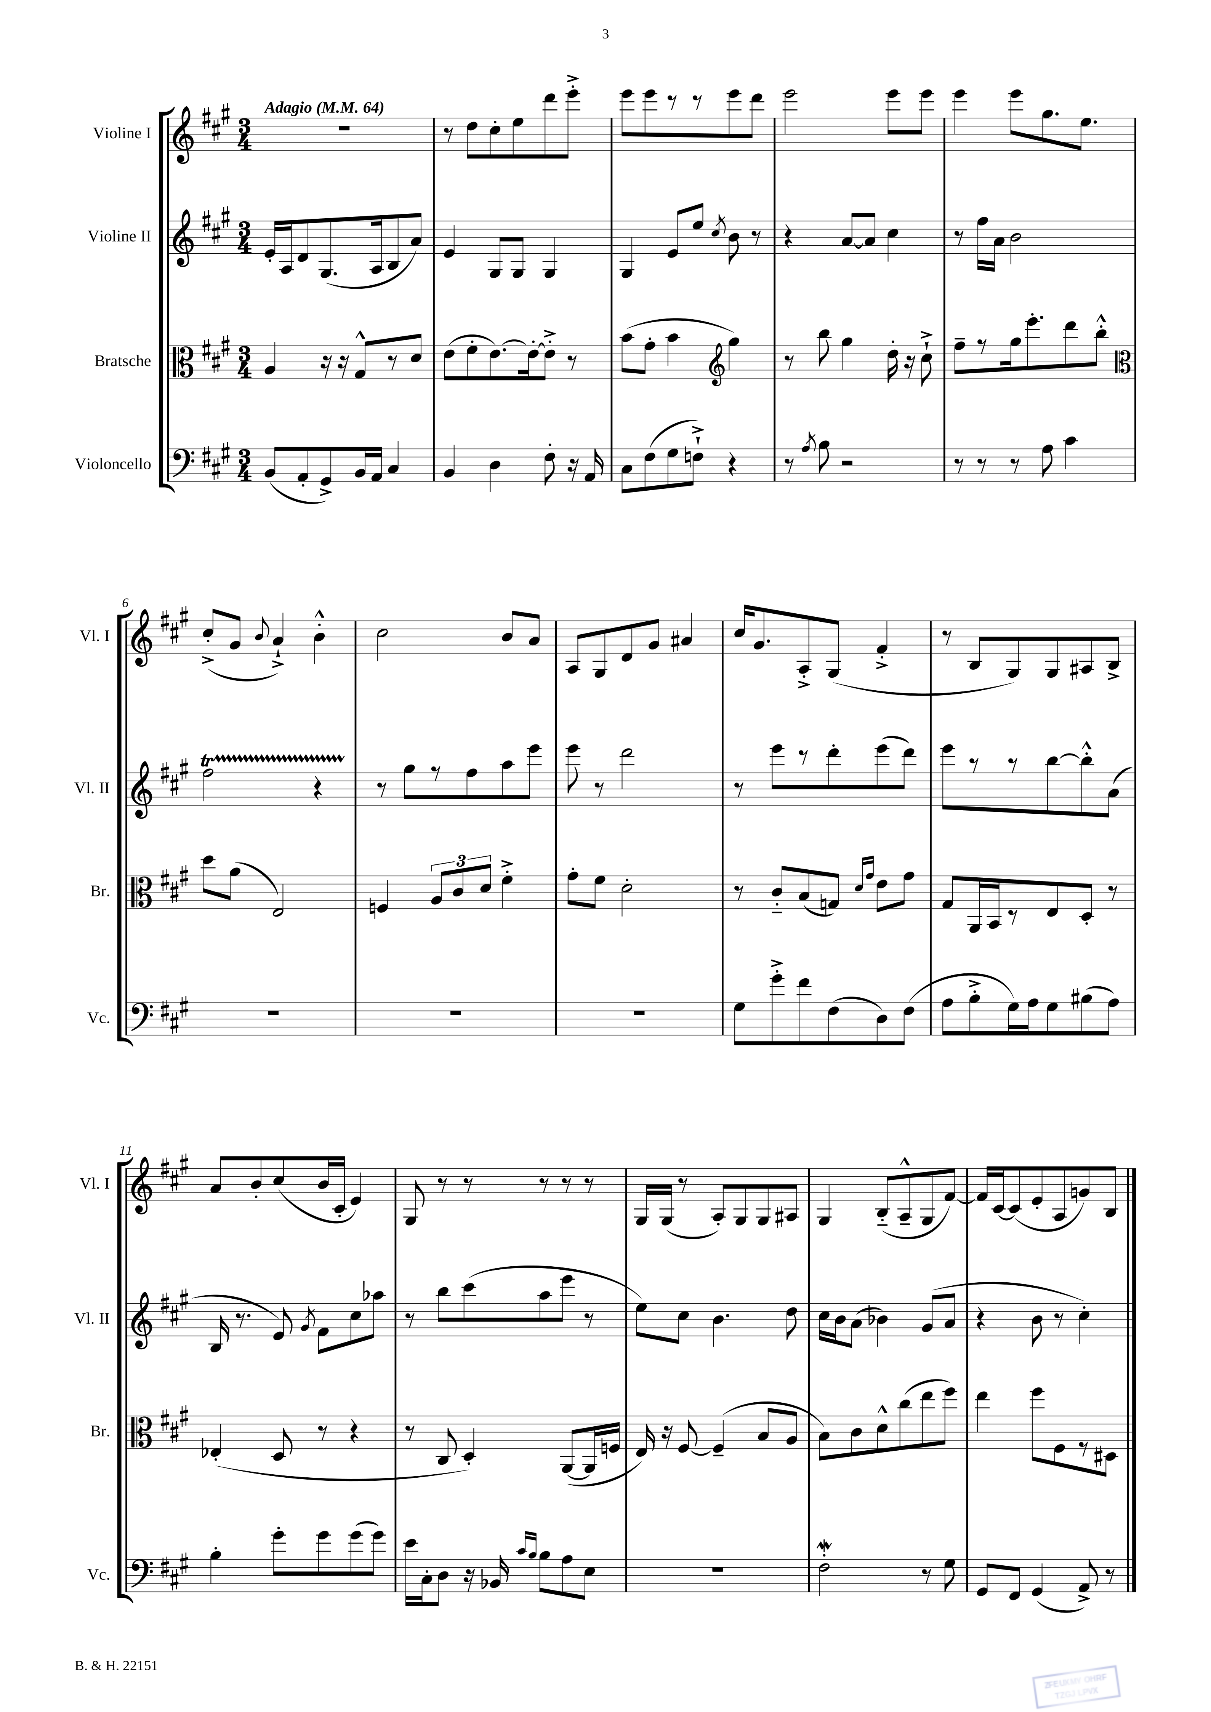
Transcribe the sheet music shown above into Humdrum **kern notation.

**kern	**kern	**kern	**kern
*staff4	*staff3	*staff2	*staff1
*clefF4	*clefC3	*clefG2	*clefG2
*k[f#c#g#]	*k[f#c#g#]	*k[f#c#g#]	*k[f#c#g#]
*M3/4	*M3/4	*M3/4	*M3/4
*MM64	*MM64	*MM64	*MM64
(8BB	4A	16e'	2.r
.	.	16A	.
8AA'	.	8d	.
8GG#^)	16r	(8.G#	.
.	16r	.	.
16BB	8G#^^	.	.
16AA	.	16A	.
4C#	8r	8B	.
.	8d	8a)	.
=	=	=	=
4BB	(8e	4e	8r
.	8f#'	.	8dd
4D	[8.e)	8G#	8cc#'
.	.	8G#	8ee
.	16e'_	.	.
8F#'	8e'^]	4G#	8ddd
16r	8r	.	8eee'^
16AA	.	.	.
=	=	=	=
8C#	(8b	4G#	8eee
(8F#	8g#'	.	8eee
8G#	4b	8e	8r
8F`^)	.	8ee	8r
*	*clefG2	*	*
.	.	8qcc#	.
4r	4gg#)	8b	8eee
.	.	8r	8ddd
=	=	=	=
8r	8r	4r	2eee
8qA	.	.	.
8B	8bb	.	.
2r	4gg#	[8a	.
.	.	8a]	.
.	16dd'	4cc#	8eee
.	16r	.	.
.	8cc#`^	.	8eee
=	=	=	=
8r	8ff#~	8r	4eee
8r	8r	16ff#	.
.	.	16a	.
8r	16gg#	2b	8eee
.	8.eee'	.	.
8A	.	.	8.gg#
4c#	8ddd	.	.
.	.	.	8.ee
.	8bb'^^	.	.
=	=	=	=
*	*clefC3	*	*
2.r	8dd	2ff#	(8cc#'^
.	(8a	.	8g#
.	.	.	8qqb
.	2E)	.	4a`^)
.	.	4r	4b'^^
=	=	=	=
2.r	4F	8r	2cc#
.	.	8gg#	.
.	12A	8r	.
.	12c#	.	.
.	.	8ff#	.
.	12d	.	.
.	4f#'^	8aa	8b
.	.	8eee	8a
=	=	=	=
2.r	8g#'	8eee	8A
.	8f#	8r	8G#
.	2d'	2ddd	8d
.	.	.	8g#
.	.	.	4a#
=	=	=	=
8G#	8r	8r	16cc#
.	.	.	8.g#
8g#'^	8c#'~	8eee	.
8f#	(8B	8r	8A'^
(8F#	8G)	8ddd'	(8G#
.	16qqd	.	.
.	16qqg#	.	.
8D)	8e	(8eee	4f#'^
(8F#	8g#	8ddd)	.
=	=	=	=
8A	8G#	8eee	8r
8B'^	16AA	8r	8B
.	16BB	.	.
16G#)	8r	8r	8G#)
16A	.	.	.
8G#	8E	[8bb	8G#
(8B#	8D'	8bb'^^]	8A#
8A)	8r	(8a	8B^
=	=	=	=
4B'	(4E-'	16B	8a
.	.	8.r	.
.	.	.	8b'
8g#'	8D	8e)	(8cc#
.	.	8qg#	.
8g#	8r	8f#	16b
.	.	.	16c#'
(8g#	4r	8cc#	4e)
8g#)	.	8aa-	.
=	=	=	=
16e	8r	8r	8G#
16C#'	.	.	.
8D	8C#	8bb	8r
16r	4D')	(8ccc#	8r
16BB-	.	.	.
16qqc#	.	.	.
16qqB	.	.	.
8B	.	8aa	8r
8A	([8AA	8eee	8r
8E	16AA]	8r	8r
.	16F	.	.
=	=	=	=
2.r	16E)	8ee)	16G#
.	16r	.	(16G#
.	[8F#	8cc#	8r
.	(4F#~]	4.b	8A')
.	.	.	8G#
.	8B	.	8G#
.	8A	8dd	8A#
=	=	=	=
2F#'	8B)	16cc#	4G#
.	.	16b	.
.	8c#	(8a	.
.	8d^^	4b-)	(8B'~
.	(8cc#	.	8A~^^
8r	8ee	(8g#	8G#
8G#	8ff#)	8a	[8f#)
=	=	=	=
8GG#	4ee	4r	16f#]
.	.	.	[16c#
8FF#	.	.	(8c#]
(4GG#	8ff#	8b	8e'
.	8F#	8r	8A
8AA^)	8r	4cc#')	8g)
8r	8D#	.	8B
==	==	==	==
*-	*-	*-	*-
